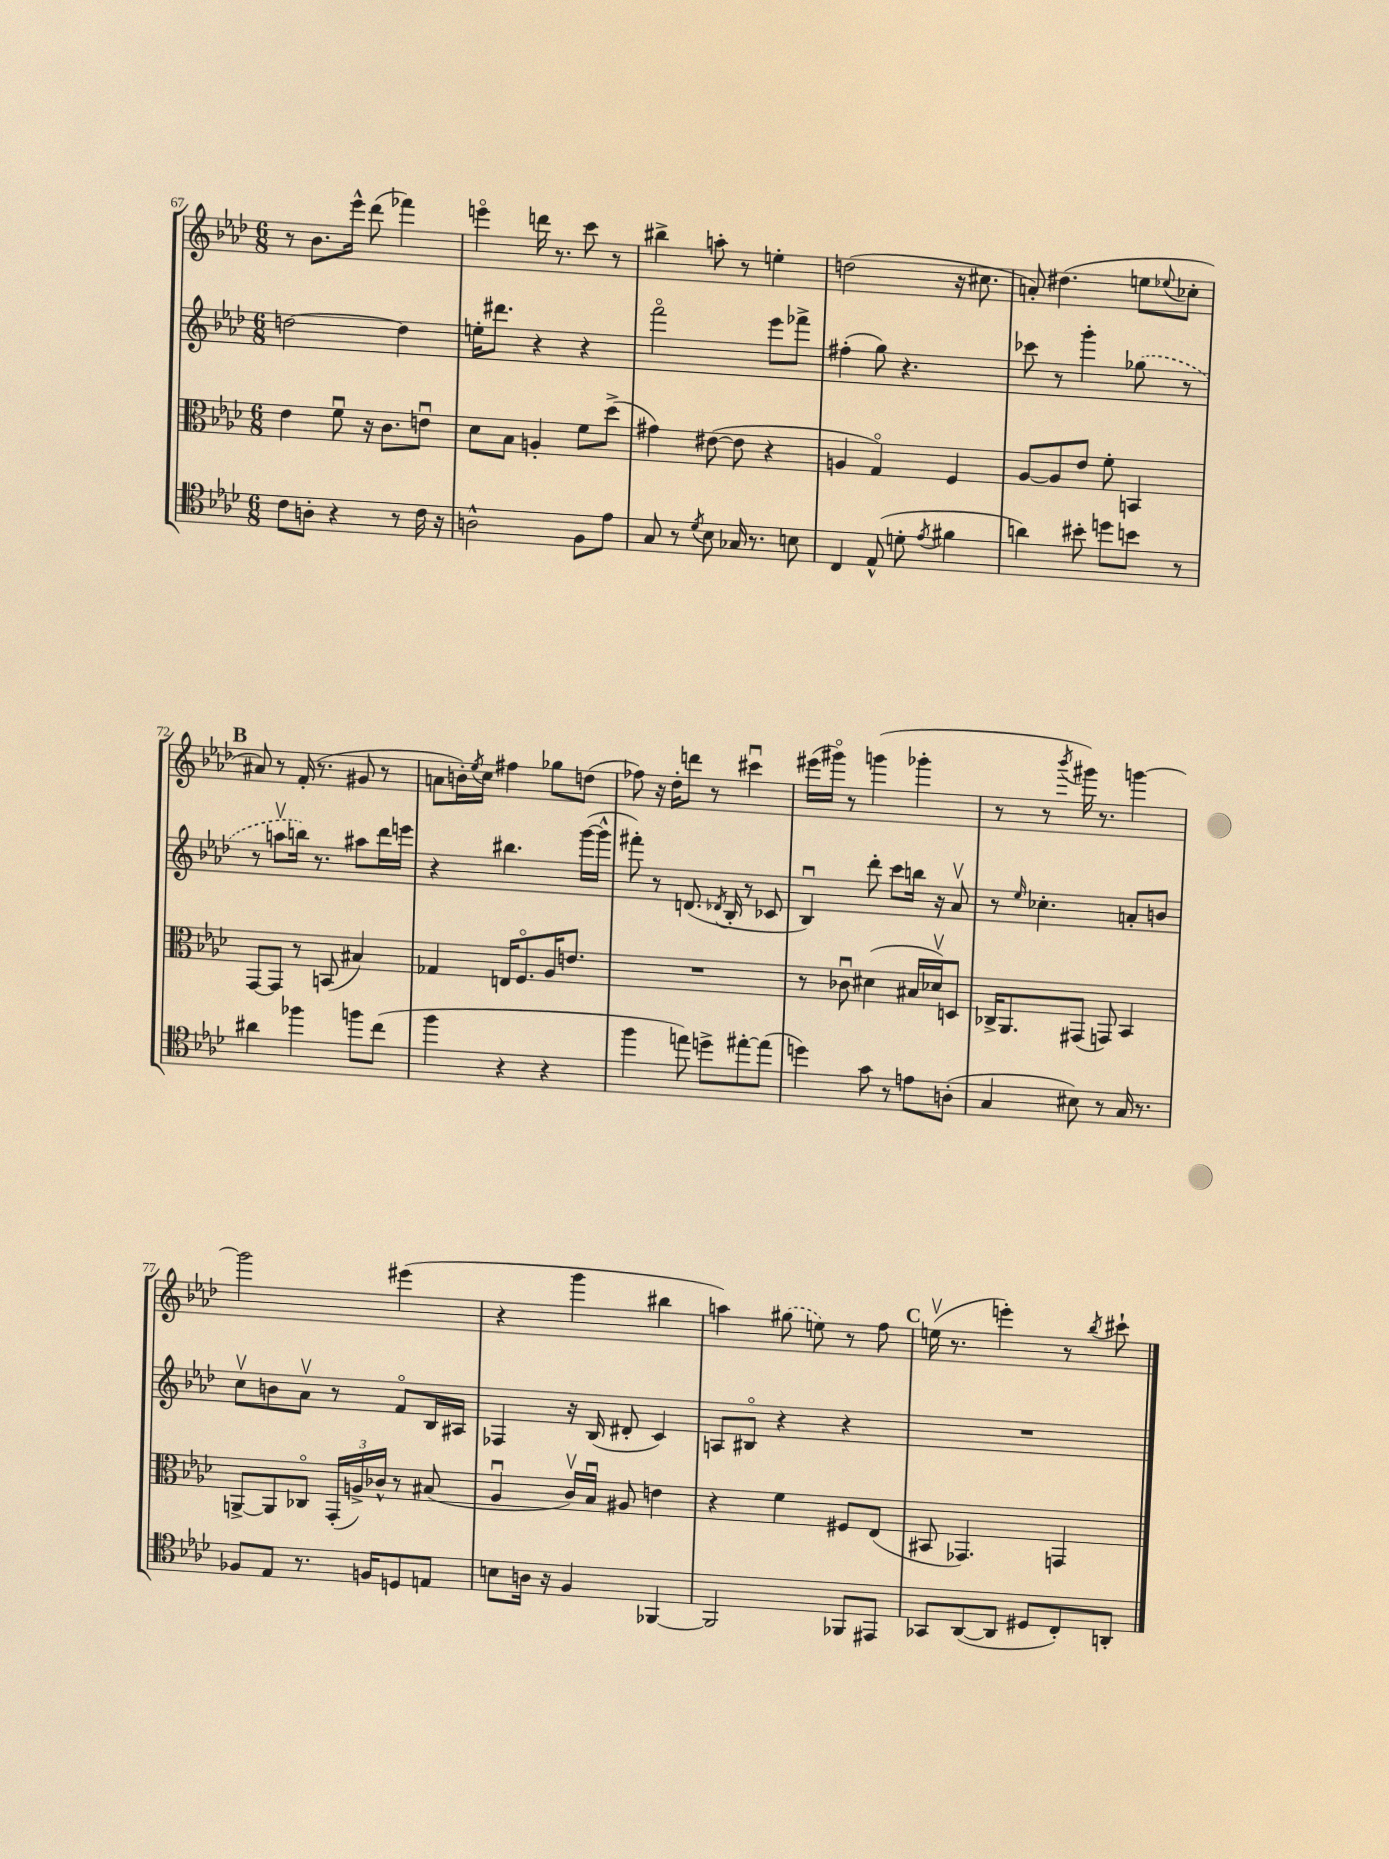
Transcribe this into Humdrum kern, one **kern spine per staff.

**kern	**kern	**kern	**kern
*staff4	*staff3	*staff2	*staff1
*clefC4	*clefC3	*clefG2	*clefG2
*k[b-e-a-d-]	*k[b-e-a-d-]	*k[b-e-a-d-]	*k[b-e-a-d-]
*M6/8	*M6/8	*M6/8	*M6/8
8c	4e-	[2dd	8r
8A'	.	.	8.b-
4r	8fu	.	.
.	.	.	16eee-^^
.	16r	.	(8ddd-
.	8.c	.	.
8r	.	4dd]	4fff-)
16c	8eu	.	.
16r	.	.	.
=	=	=	=
2A^^	8d-	16ee'	4eeeo
.	.	8.ddd#	.
.	8B-	.	.
.	4A'	4r	16ddd
.	.	.	8.r
8F	8f	4r	8ccc
8e-	(8dd-^	.	8r
=	=	=	=
8G	4g#)	2fffo	4bb#^
8r	.	.	.
8qd-	.	.	.
8B-	([8e#	.	8aa'
16G-	8e#]	.	8r
8.r	.	.	.
.	4r	8eee-	4ee'
8B	.	8fff-^	.
=	=	=	=
4C	4A	(4ff#'	(2dd
(8E-^^	4Go)	8gg)	.
8d'	.	4.r	.
8qe-	.	.	.
4f#	4F	.	16r
.	.	.	8.cc#
=	=	=	=
4a)	[8A-	8ccc-	8a')
.	8A-]	8r	(4.dd#
8b#'	8e-	4ggg'	.
8dd	8f'	.	.
8b	4BB	(8gg-	8ee
.	.	.	8qqee-
8r	.	8r	8cc-'
=	=	=	=
4a#	[8GG	8r	8a#)
.	8GG]	8aav	8r
4ff-	8r	16bb)	(16f'
.	.	8.r	8.r
.	(8BB	.	.
8ff	4B#)	8aa#	8g#
(8cc	.	16ddd-	8r
.	.	16eee	.
=	=	=	=
4ff	4G-	4r	8a
.	.	.	16b')
.	.	.	8qee-
.	.	.	16cc
4r	16E	4.bb#	4ff#
.	8.Fo	.	.
4r	16A-	.	8gg-
.	8.e	.	.
.	.	([16ggg	(8dd
.	.	16ggg^^]	.
=	=	=	=
4ff	2.r	8fff#')	8ff-)
.	.	8r	16r
.	.	.	16dd-'
8ee)	.	(8.d	8ddd
8dd^	.	.	8r
.	.	8qd-	.
.	.	16B-'	.
[8ee#'	.	8r	4ccc#u
(8ee#]	.	8c-	.
=	=	=	=
4dd)	8r	4B-u)	(16eee#
.	.	.	16ggg#o)
.	8c-u	.	8r
8g	(4d#	8ddd-'	(4ggg
8r	.	8ccc	.
8e	16B#	16bb	4ggg-'
.	16d-v)	16r	.
(8A'	8D	8a-v	.
=	=	=	=
4G	16C-^	8r	8r
.	8.AA-	.	.
.	.	16qqee-	.
.	.	4.cc-'	8r
.	.	.	8qbbb-
8B#)	(8GG#	.	16ggg#)
.	.	.	8.r
8r	8GG)	.	.
16G	4BB-	8a'	[4ggg
8.r	.	.	.
.	.	8b	.
=	=	=	=
8F-	[8AA^	8ccv	2ggg]
8E-	8AA]	8b	.
8.r	8C-o	8a-v	.
.	(24GG'	8r	.
.	24A^)	.	.
16F	.	.	.
.	24c-^^	.	.
8D	8r	8fo	(4eee#
8E	(8B#	16B-	.
.	.	16A#	.
=	=	=	=
8B	4A-u	4F-	4r
16A	.	.	.
16r	.	.	.
4F	16cv)	16r	4ggg
.	16B-u	(16B-	.
.	8A#	8d#'	.
[4FF-	4e	4c)	4bb#
=	=	=	=
2FF-]	4r	8A	4aa)
.	.	8B#o	.
.	4f	4r	(8gg#
.	.	.	8ee)
8FF-	8F#	4r	8r
8EE#	(8E-	.	8ff
=	=	=	=
8GG-	8BB#	2.r	(16eev
.	.	.	8.r
([8AA-	4.GG-)	.	.
8AA-]	.	.	4eee')
8D#	.	.	.
8C')	4GG	.	8r
.	.	.	8qbb-
8AA'	.	.	8ccc#`
==	==	==	==
*-	*-	*-	*-
